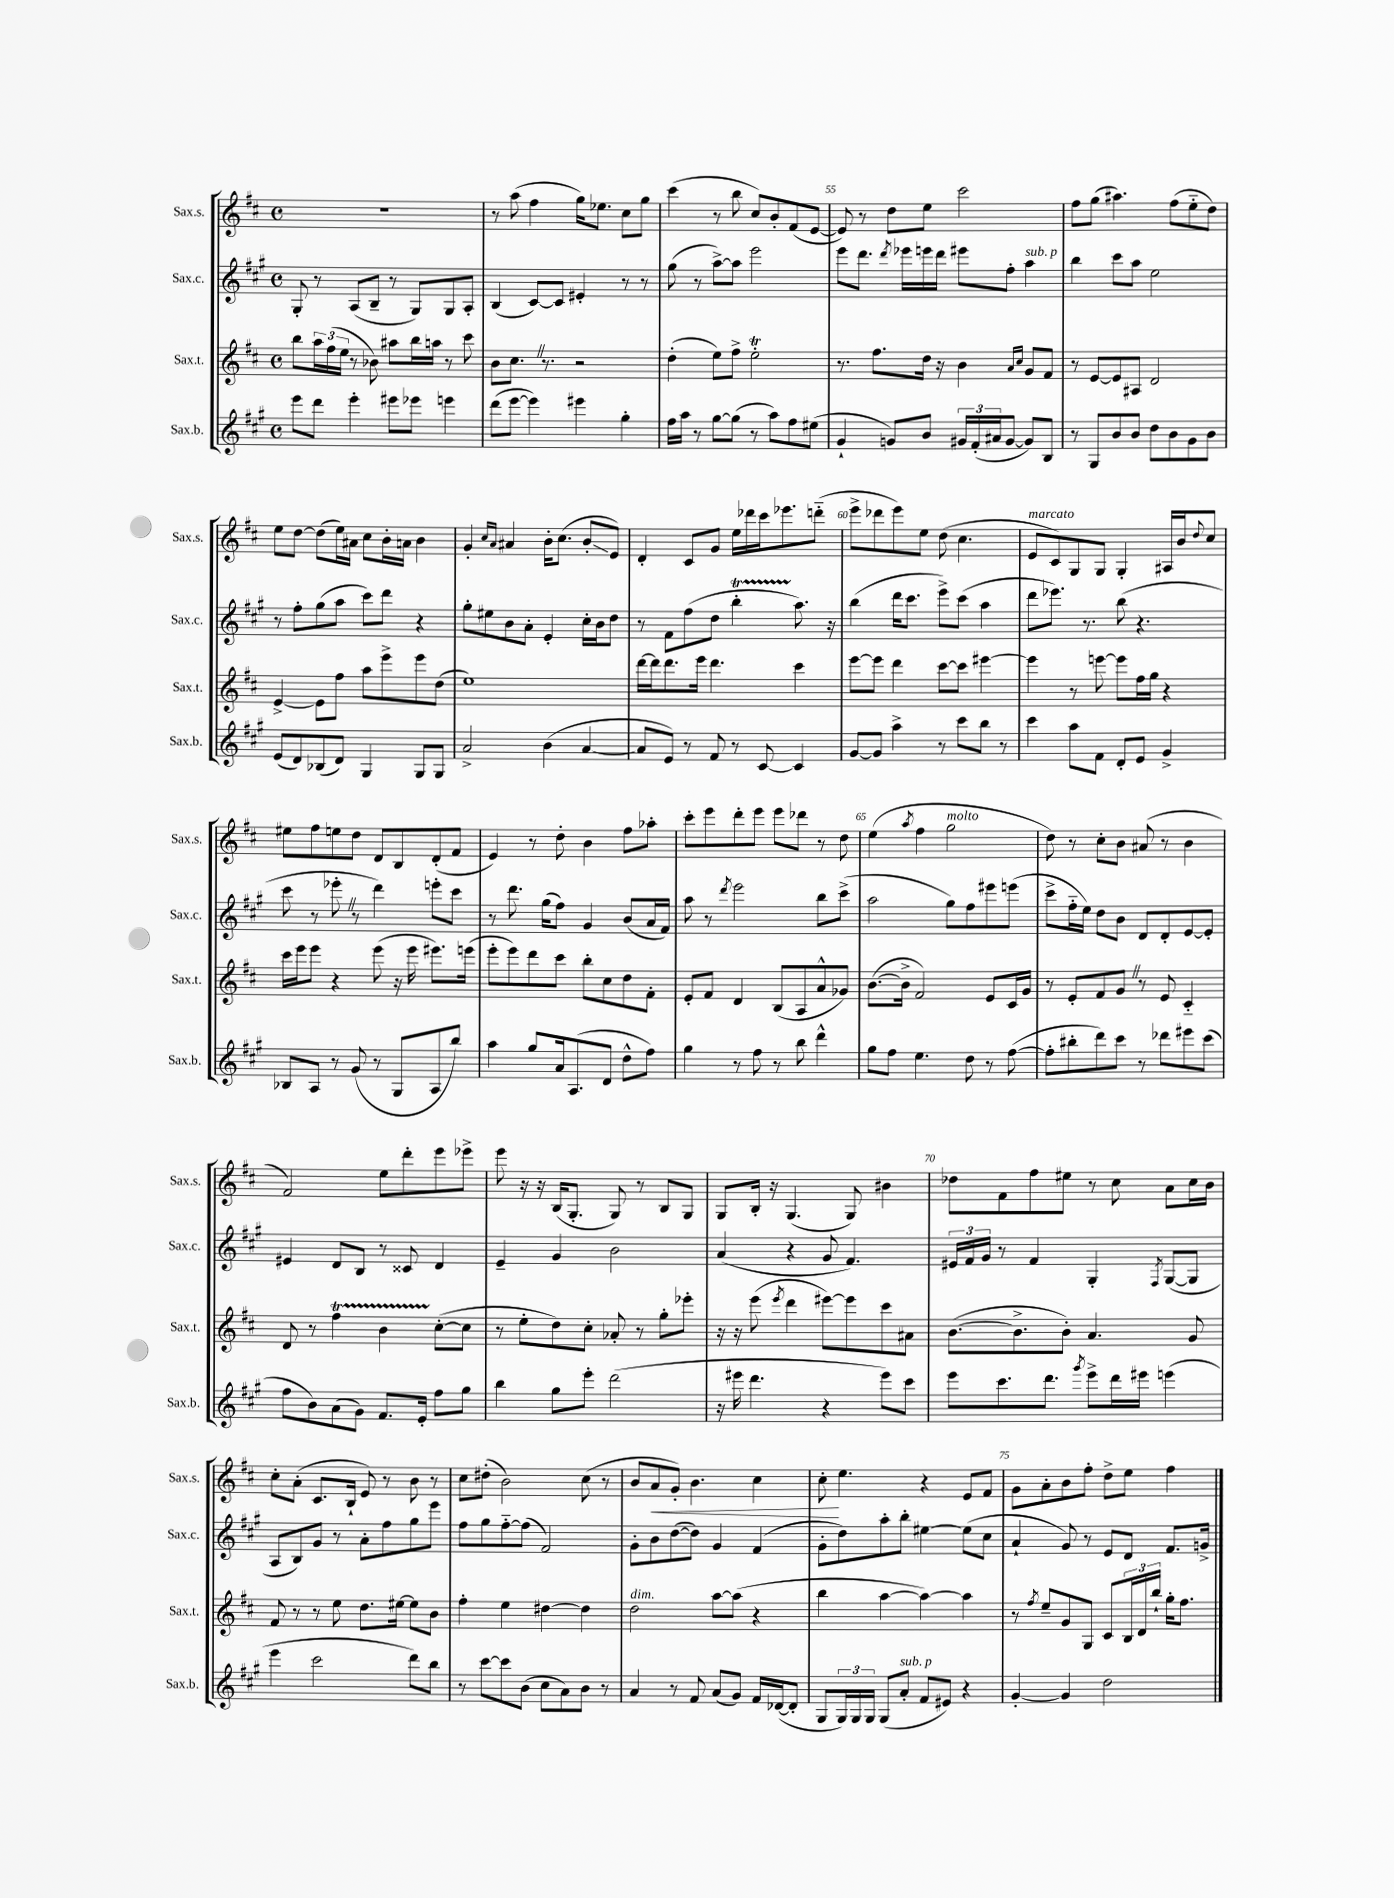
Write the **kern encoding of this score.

**kern	**kern	**kern	**kern
*staff4	*staff3	*staff2	*staff1
*clefG2	*clefG2	*clefG2	*clefG2
*k[f#c#g#]	*k[f#c#]	*k[f#c#g#]	*k[f#c#]
*M4/4	*M4/4	*M4/4	*M4/4
*met(c)	*met(c)	*met(c)	*met(c)
8eee	8bb	8G#'	1r
8ddd	24aa	8r	.
.	(24ff#	.	.
.	24ee	.	.
4eee'	8r	(8A	.
.	8b-)	8B~	.
8eee#	8aa#	8r	.
8eee-	16bb	8G#)	.
.	16aa	.	.
4eee	8r	8G#	.
.	8ccc#	8A'	.
=	=	=	=
(8ddd	8b	(4B	8r
[8eee	8.cc#	.	(8aa
4eee])	.	[8c#)	4ff#
.	8.r	.	.
.	.	8c#]	.
4eee#	2r	4e#'	16gg)
.	.	.	8.ee-
4gg#'	.	8r	8cc#
.	.	8r	8gg
=	=	=	=
16ff#	(4dd'	(8gg#	(4ccc#
16aa	.	.	.
8r	.	8r	.
[8gg#	8ee)	[8aa^)	8r
(8gg#]	8ff#^	8aa]	8bb
8r	2ee'	2eee	8cc#)
8aa)	.	.	8b'
8ff#	.	.	(8f#
(8ee#	.	.	[8e
=	=	=	=
4g#`	8.r	8eee	8e])
.	.	8.ddd	8r
.	8.ff#	.	.
8g)	.	.	8dd
.	.	8qddd	.
.	.	16eee-	.
8b	16dd	16eee	8ee
.	16r	16ddd	.
24g#	4b	8eee#	2ccc#
(24f#'	.	.	.
24a#	.	.	.
[8g#	.	8ff#'	.
.	16qqa	.	.
.	16qqcc#	.	.
8g#])	8g	4aa	.
8B	8f#	.	.
=	=	=	=
8r	8r	4bb	8ff#
8G#	[8e	.	(8gg
8b	8e]	8ccc#	4.aa#)
8b	8A#	8aa	.
8dd	2d	2ee	.
8b	.	.	(8ff#
8g#	.	.	8ee'~
8b	.	.	8dd)
=	=	=	=
(8e	[4e^	8r	8ee
8d)	.	8ff#'	[8dd
(8B-	8e]	(8gg#	(8dd]
8d)	8ff#	8aa	16ee)
.	.	.	16a#
4G#	8aa	8ccc#)	8cc#
.	8eee^	8ddd	16b'
.	.	.	16a
8G#	8eee	4r	4b
8G#	(8dd	.	.
=	=	=	=
2a^	1ee)	8gg#'	4g'
.	.	8ee#	.
.	.	.	16qqcc#
.	.	.	16qqa
.	.	8b	4a#
.	.	8a'	.
(4b	.	4e'	16b'
.	.	.	(8.cc#
[4a	.	16cc#'	8b'
.	.	16b	.
.	.	8dd	8e)
=	=	=	=
8a]	[16ddd	8r	4d'
.	16ddd]	.	.
8e)	8.ddd	8f#	.
8r	.	(8ff#	8c#
.	16eee	.	.
8f#	4.ddd	8dd	8g
8r	.	4bb'	16ee
.	.	.	16ddd-
[8c#	.	.	16ccc#
.	.	.	8.eee-
4c#]	4ccc#	8.aa)	.
.	.	.	(8ddd'~
.	.	16r	.
=	=	=	=
[8g#	[8eee	(4bb	8eee^
8g#]	8eee]	.	8ddd-
4aa^	4ddd	16ddd	8eee)
.	.	8.ccc#	.
.	.	.	8ee
8r	[8ccc#	8eee^)	(8dd
8ccc#	8ccc#]	(8ccc#	4.cc#
8bb	[4eee#	4aa	.
8r	.	.	.
=	=	=	=
4ccc#	4eee#]	8ddd	8e
.	.	8.eee-)	8c#)
8aa	8r	.	8G
.	.	8.r	.
8f#	[8eee	.	8G
8d'	8eee]	(8bb	4G'
8e	16ff#	4.r	.
.	16gg	.	.
4g#^	4r	.	16A#
.	.	.	16b
.	.	.	8qqdd
.	.	.	8cc#
=	=	=	=
8B-	16ccc#	8ccc#	8ee#
.	16eee	.	.
8A	8eee	8r	8ff#
8r	4r	8eee-'	8ee
(8g#	.	8r	8dd
8r	(8eee	4ddd)	8d
8G#	16r	.	8B
.	16eee	.	.
8A	8.eee#)	8eee'	(8d'
8bb)	.	8ccc#	8f#
.	(16eee	.	.
=	=	=	=
4aa	8eee'	8r	4e)
.	8eee)	8.ddd	.
8gg#	8ddd	.	8r
.	.	(16gg#	.
16a	8ccc#	8ff#)	8dd'
(8.A	.	.	.
.	8bb'	4g#	4b
8d	8cc#	.	.
8dd^^	8dd	(8b	8ff#
8ff#)	8f#'	16a	8aa-'
.	.	16f#)	.
=	=	=	=
4gg#	8e'	8aa	8ccc#'
.	8f#	8r	8eee
.	.	8qddd	.
8r	4d	2eee	8ddd'
8ff#	.	.	8eee
8r	(8B	.	8eee
8bb	8A	.	8ddd-
4ddd^^	8a^^	8bb	8r
.	8g-)	(8ccc#^	8dd
=	=	=	=
8gg#	([8.b	2aa	(4ee
8ff#	.	.	.
.	16b^]	.	.
.	.	.	8qaa
4.ee	2f#)	.	4ff#
.	.	8gg#)	2gg
8dd	.	8ff#	.
8r	8e	8eee#	.
([8ff#	16c#	(8eee	.
.	16g	.	.
=	=	=	=
8ff#']	8r	8ccc#^	8dd)
8bb#'	8e'	16ff#'~	8r
.	.	16ee)	.
8ddd)	8f#	8dd	8cc#'
8ccc#	8g	8b	8b
8r	8r	8d	(8a#
8ddd-	8e	8d'	8r
8eee#	4c#'~	[8e	4b
(8ccc#	.	8e']	.
=	=	=	=
8ff#	8d	4e#	2f#)
8b)	8r	.	.
(8a	4ff#	8d	.
8g#)	.	8B	.
8.f#	4b	8r	8ee
.	.	8c##	8ddd'
16e'	.	.	.
8ff#	([8cc#'	4d	8eee
8gg#	8cc#]	.	8eee-^
=	=	=	=
4bb	8r	4e~	8eee
.	8ee'	.	16r
.	.	.	16r
8gg#	8dd)	4g#	(16B
.	.	.	8.G'
8eee'	8cc#'	.	.
(2ddd	8a-'	2b	8G)
.	8r	.	8r
.	8gg'	.	8B
.	8eee-'	.	8G
=	=	=	=
16r	16r	(4a	8G
16eee#	16r	.	.
4.ddd	(8eee	.	16B'
.	.	.	16r
.	8qeee	.	.
.	4ddd	4r	(4.G
4r	[8eee#)	8g#	.
.	8eee#]	4.f#)	8G)
8eee#)	8ccc#	.	4b#
8ccc#	8a#	.	.
=	=	=	=
8eee	([8.b	24e#	8dd-
.	.	24f#	.
.	.	24g#	.
8.ccc#	.	8r	8f#
.	8.b^]	.	.
.	.	4f#	8ff#
8.ddd	.	.	.
.	8b')	.	8ee#
8qggg#	.	.	.
8eee^	4.a	4G#'	8r
16ddd	.	.	8cc#
16eee#	.	.	.
.	.	8qF#	.
(4eee	.	([8G#	8a
.	8g	8G#]	16cc#
.	.	.	16b
=	=	=	=
4eee	8f#	8A	8cc#'
.	8r	8B)	(8a'
2ccc#	8r	8g#	8.c#
.	8ee	8r	.
.	.	.	16B`
.	8.dd	8a'	8e)
.	.	8ff#	8r
.	[16ee#	.	.
8ddd)	8ee#]	8gg#	8b
8bb	8b	8eee	8r
=	=	=	=
8r	4ff#'	8ff#	8cc#
[8ccc#	.	8gg#	(8dd#'
8ccc#]	4ee	[8ff#'~	2b)
(8b	.	(8ff#]	.
8cc#	[4dd#	2f#)	.
8a)	.	.	.
8b	4dd#]	.	(8cc#
8r	.	.	8r
=	=	=	=
4a	2dd	8g#'	8b
.	.	8b	8a
8r	.	([8dd	8g')
8f#	.	8dd])	4.b
(8a	[8aa	4g#	.
8g#)	(8aa]	.	.
16f#	4r	(4f#	4cc#
([16d-	.	.	.
8d-']	.	.	.
=	=	=	=
8G#	4bb	8g#'	8cc#'
24G#)	.	8dd)	4.ee
24G#	.	.	.
24G#	.	.	.
(8G#	[4aa	8aa'	.
8a'	.	8bb'	.
8f#	4aa_)	[4ee#	4r
8e#)	.	.	.
4r	4aa]	(8ee#]	8e
.	.	8cc#	8f#
=	=	=	=
[4g#'	8r	4a`	8g
.	8qff#	.	.
.	8ee~	.	8a'
4g#]	8g	8g#)	8b
.	8G	8r	8ff#'
2dd	8c#	8e	8dd^
.	24B	8d	8ee
.	24d	.	.
.	24bb`	.	.
.	16gg'	8.f#	4ff#
.	8.ff#	.	.
.	.	16g^	.
==	==	==	==
*-	*-	*-	*-
